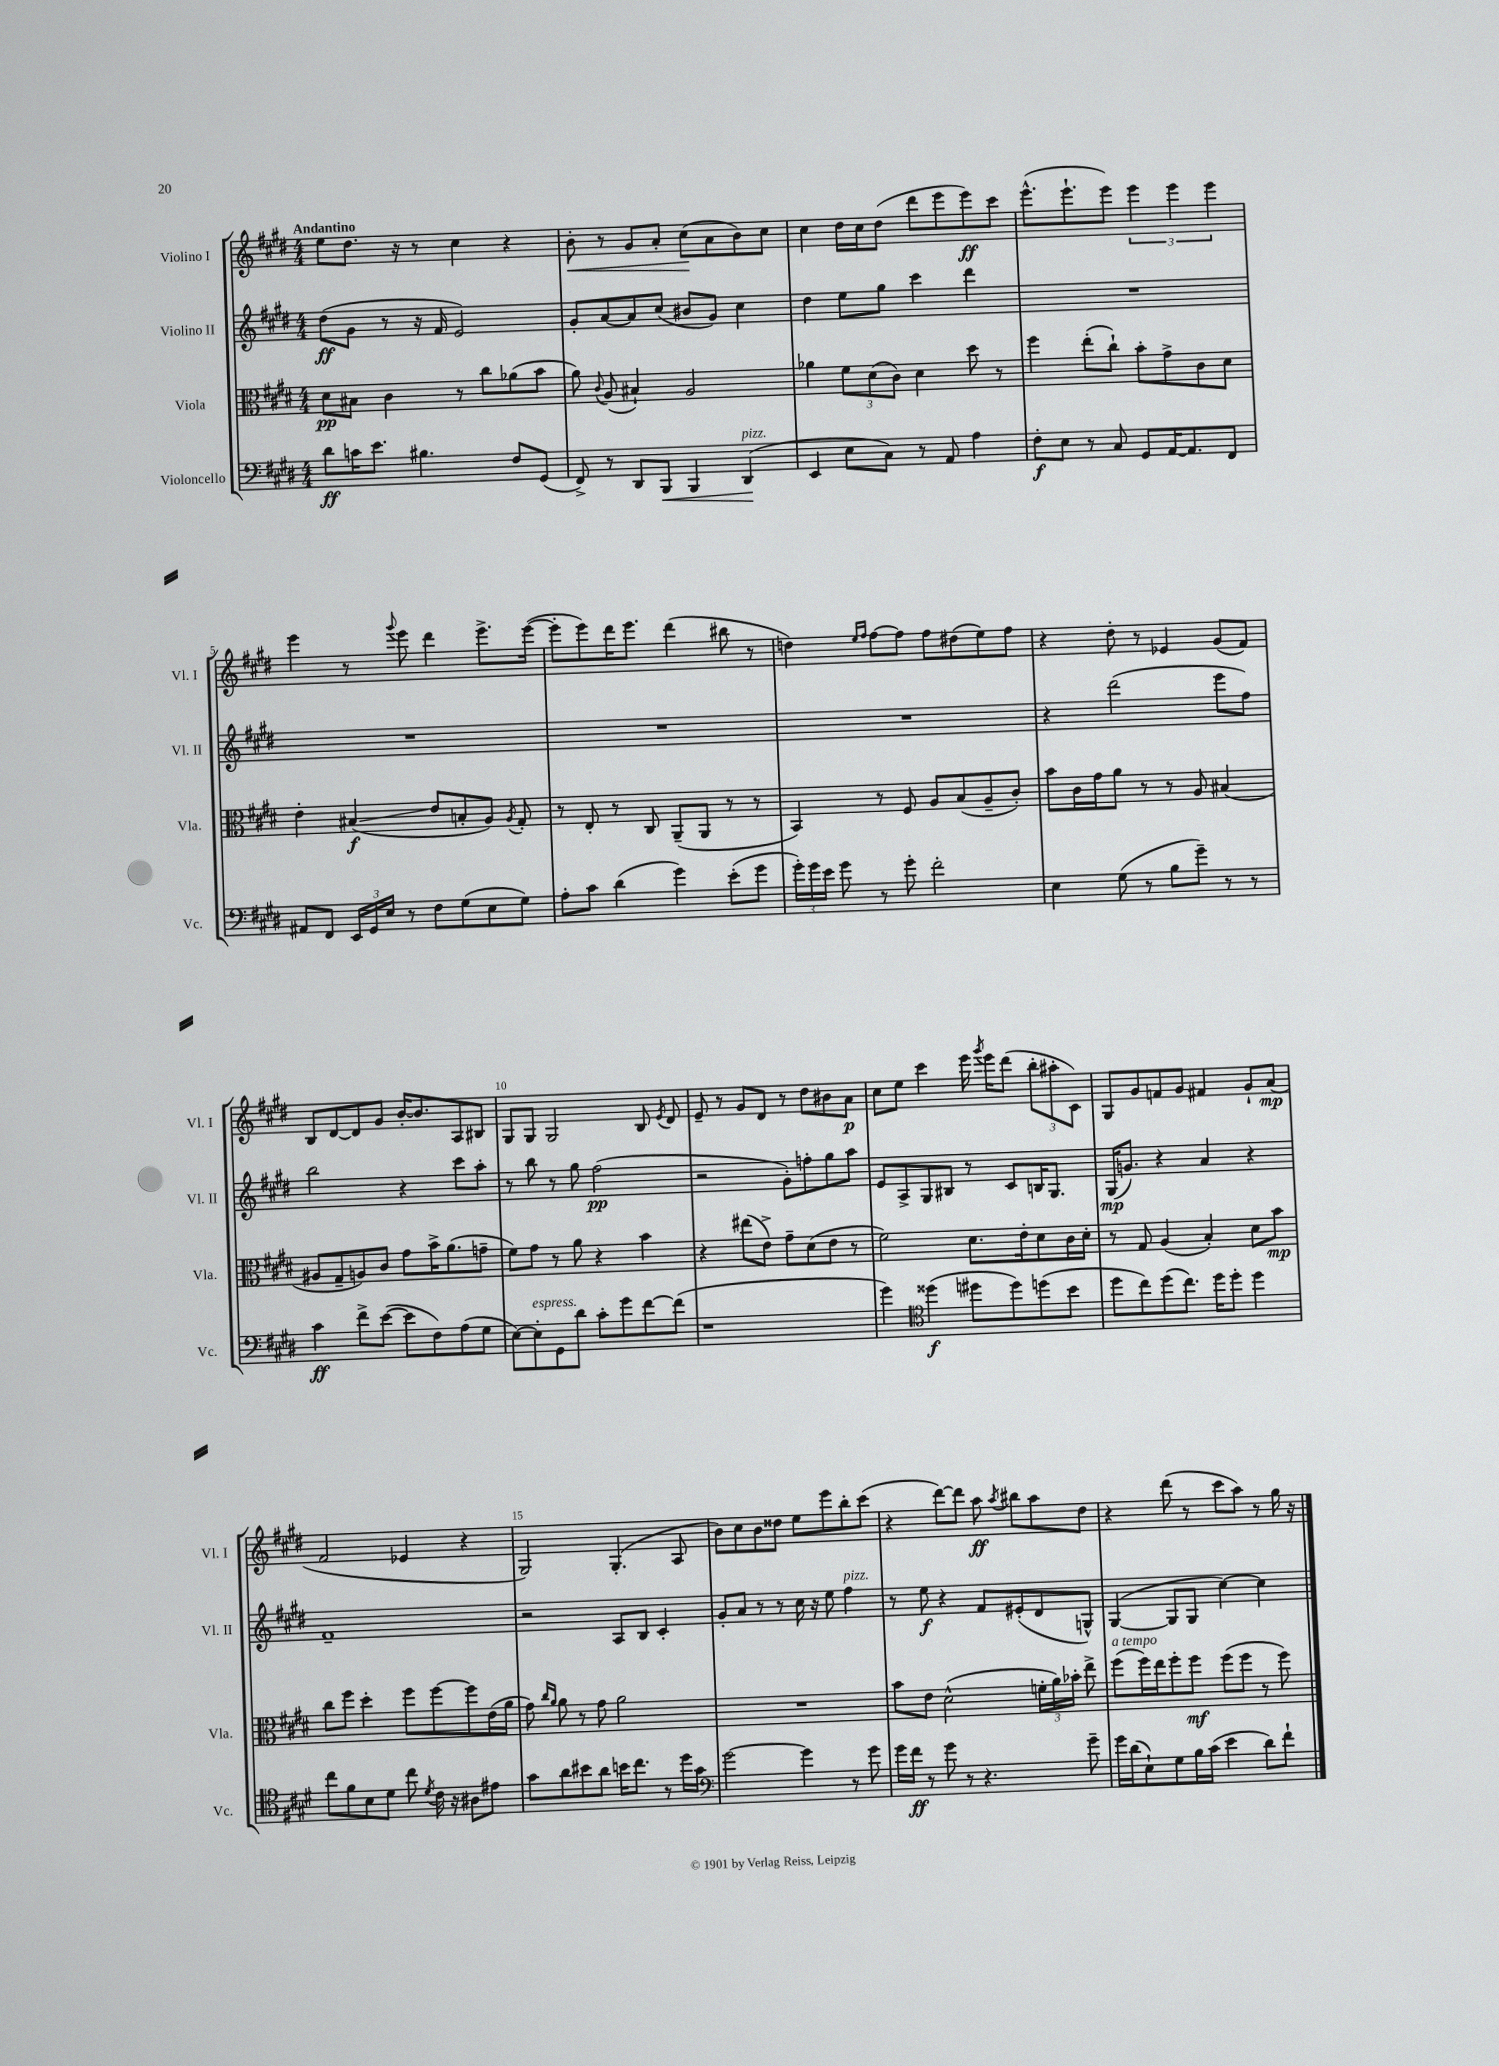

**kern	**kern	**kern	**kern
*staff4	*staff3	*staff2	*staff1
*clefF4	*clefC3	*clefG2	*clefG2
*k[f#c#g#d#]	*k[f#c#g#d#]	*k[f#c#g#d#]	*k[f#c#g#d#]
*M4/4	*M4/4	*M4/4	*M4/4
8d#	8d#	(8dd#	8ee
16c	8B#	8g#	8.dd#
8.e	.	.	.
.	4c#	8r	.
.	.	.	16r
4.B#	.	16r	8r
.	.	16f#	.
.	8r	2e)	4cc#
.	8cc#	.	.
8F#	(8a-	.	4r
(8GG#	8b	.	.
=	=	=	=
8FF#^)	8a)	8g#'	8b'
.	8qqc#	.	.
8r	(8A	[8a	8r
8DD#	4B#`)	8a]	8g#
8BBB	.	(8cc#	8a'
4BBB	2A	8b#	(8cc#
.	.	8g#)	8a
(4DD#	.	4cc#	8b)
.	.	.	8cc#
=	=	=	=
4EE	4a-	4dd#	4cc#
8E	12f#	8ee	16dd#
.	.	.	16cc#
.	(12d#	.	.
8C#)	.	8gg#	(8dd#
.	12c#)	.	.
8r	4d#	4ccc#	8ddd#
8AA	.	.	8eee
4A	8dd#	4ddd#	8eee)
.	8r	.	8ccc#
=	=	=	=
8F#'	4ff#	1r	(8.eee^^
8E	.	.	.
.	.	.	8.eee`
8r	(8ee'	.	.
8C#	8cc#`)	.	8eee)
8GG#	8b'	.	6eee
[16AA	8g#^	.	.
.	.	.	6eee
8.AA]	.	.	.
.	8c#	.	.
.	.	.	6eee
8FF#	8d#	.	.
=	=	=	=
8AA#	4e'	1r	4eee
8FF#	.	.	.
24EE	(4B#	.	8r
24GG#	.	.	.
24E	.	.	.
.	.	.	8qqggg#
8r	.	.	8eee
8F#	8e	.	4ddd#
(8G#	8B'	.	.
8E	8A)	.	8.eee^
.	8qA	.	.
8G#)	8G#'	.	.
.	.	.	([16eee
=	=	=	=
8A'	8r	1r	8eee']
8c#	8E'	.	8eee)
(4d#	8r	.	16ddd#
.	.	.	8.eee
.	8C#	.	.
4g#)	(8AA~	.	(4ddd#
.	8AA	.	.
(8e'	8r	.	8bb#
8g#	8r	.	8r
=	=	=	=
24g#')	4BB)	1r	4dd)
24g#	.	.	.
24e	.	.	.
8g#	.	.	.
.	.	.	16qqee
.	.	.	16qqff#
8r	8r	.	[8ff#
8g#'	8F#	.	8ff#]
2f#'	8A	.	8ff#
.	(8B	.	(8dd#
.	8A~	.	8ee)
.	8c#')	.	8ff#
=	=	=	=
4E	8b	4r	4r
.	16c#	.	.
.	16g#	.	.
(8G#	8a	(2ddd#	8dd#'
8r	8r	.	8r
8B	8r	.	4e-
8g#~)	8A	.	.
8r	(4B#	8eee	(8g#
8r	.	8ff#)	8f#)
=	=	=	=
4c#	8A#	2bb	8B
.	8G#~	.	[8d#
8f#^	8A)	.	8d#]
([8e	8c#	.	8g#
8e]	8g#	4r	[16b'
.	.	.	8.b]
8F#)	16b^	.	.
.	(8.a	.	.
(8A	.	8ccc#	8A
8G#	8g~	8aa'	8B#
=	=	=	=
[8E)	8f#)	8r	8G#
8E']	8g#	8bb	8G#
8GG#	8r	8r	2G#
8d#	8a	8gg#	.
8c#'	4r	(2ff#	.
8g#	.	.	.
[8f#	4b	.	8B
.	.	.	8qe
(8f#]	.	.	8d#
=	=	=	=
1r	4r	2r	8e~
.	.	.	8r
.	(8ee#	.	8g#
.	8e^)	.	8d#
.	8g#~	8g#')	8r
.	(8d#	8ff'	8dd#
.	8e	8gg#	8b#
.	8r	8aa	8a
=	=	=	=
4g#)	2f#)	8e	8cc#
.	.	8A^	8ee
*clefC4	*	*	*
(4dd##	.	8G#	4ccc#
.	.	8B#	.
8dd#	8.d#	8r	16eee
.	.	.	8qggg#
.	.	.	16eee
8dd#)	.	8c#	(8ddd#
.	16e'	.	.
(8dd	8d#	16B	12bb'
.	.	8.G#	.
.	.	.	12aa#'
8b	16c#	.	.
.	.	.	12c#)
.	16d#'	.	.
=	=	=	=
8dd#	8r	(16G#	8G#
.	.	8.g)	.
8cc#)	8G#	.	8g#
(8dd#	(4A	4r	8f
8.cc#)	.	.	8g#
.	4B')	4a	4f#
16dd#	.	.	.
8dd#'	.	.	.
4dd#	8d#	4r	8g#`
.	8b	.	(8a
=	=	=	=
8cc#	8cc#	1f#~	2f#
8f#	8ff#	.	.
8B	4dd#'	.	.
8d#	.	.	.
8cc#	8ff#	.	4e-
8qd#	.	.	.
16c#	[8ff#	.	.
16r	.	.	.
8A#	8ff#]	.	4r
8e#	(16e	.	.
.	16a	.	.
=	=	=	=
8g#	8g#)	2r	2G#)
.	16qqcc#	.	.
.	16qqa	.	.
8a	8a	.	.
8b#	8r	.	.
8a	8g#	.	.
16b	2a	8A	(4.G#'
8.cc#	.	.	.
.	.	8B	.
8r	.	4c#'	.
16dd#	.	.	8A
16g#	.	.	.
=	=	=	=
*clefF4	*	*	*
[2g#	1r	8g#'	8b)
.	.	8a	8cc#
.	.	8r	8b
.	.	8r	8dd##
4g#]	.	16cc#	8ee
.	.	16r	.
.	.	8ee	8eee
8r	.	4ff#	8bb'
8g#	.	.	(8ccc#
=	=	=	=
16g#	8b	8r	4r
16f#	.	.	.
8r	8e	8ee	.
8g#	(2d#^^	4r	[8ddd#)
8r	.	.	8ddd#]
4.r	.	8f#	8aa
.	.	.	8qaa
.	.	(8e#'	8bb#
.	24f'	8d#	8aa
.	24a)	.	.
.	24b-'	.	.
8g#~	8ee^	8G^^)	8dd#
=	=	=	=
16g#	(8ff#	([4G#	4r
(16d#	.	.	.
8E`)	16ff#)	.	.
.	16ee	.	.
8G#	8ff#'	8G#]	(8ddd#
16B	8ff#	8G#	8r
(16c#	.	.	.
4e	(8ff#	[4cc#)	8ccc#
.	8ff#	.	8aa)
8d#)	8r	4cc#]	8r
8f#`	8ff#)	.	16gg#
.	.	.	16r
==	==	==	==
*-	*-	*-	*-
